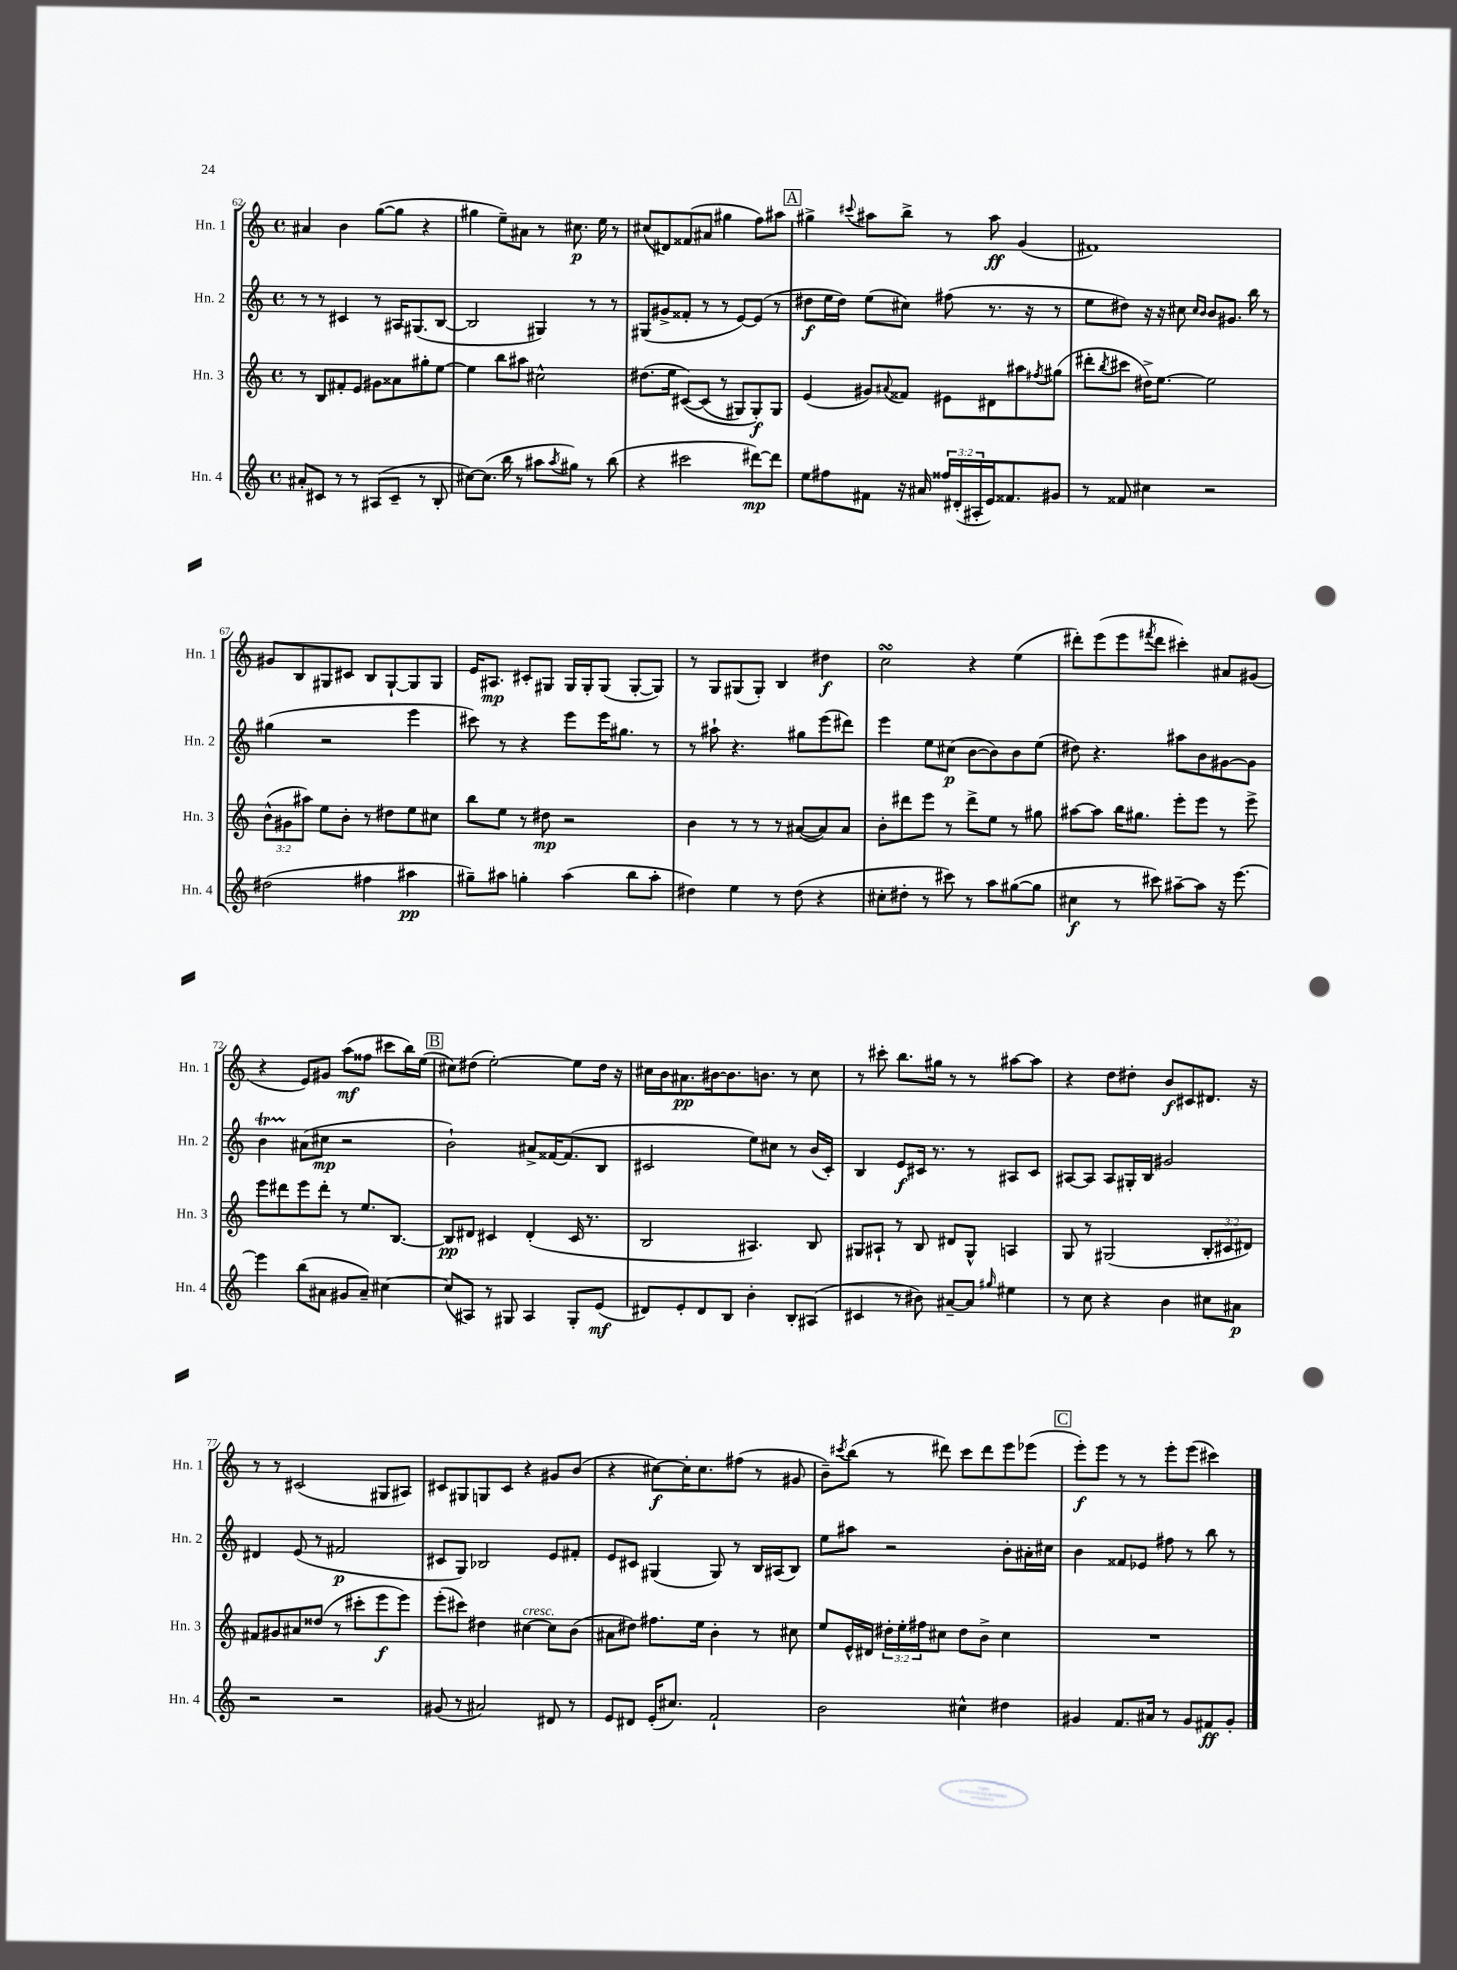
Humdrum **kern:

**kern	**dynam	**kern	**dynam	**kern	**dynam	**kern	**dynam
*part4	*part4	*part3	*part3	*part2	*part2	*part1	*part1
*staff4	*staff4	*staff3	*staff3	*staff2	*staff2	*staff1	*staff1
*I"Hn. 4	*	*I"Hn. 3	*	*I"Hn. 2	*	*I"Hn. 1	*
*I'Hn. 4	*	*I'Hn. 3	*	*I'Hn. 2	*	*I'Hn. 1	*
*clefG2	*	*clefG2	*	*clefG2	*	*clefG2	*
*k[]	*	*k[]	*	*k[]	*	*k[]	*
*M4/4	*	*M4/4	*	*M4/4	*	*M4/4	*
*met(c)	*	*met(c)	*	*met(c)	*	*met(c)	*
=62	=62	=62	=62	=62	=62	=62	=62
8a#X'/L	.	8r	.	8r	.	4a#X/	.
8c#X/J	.	8B/L	.	8r	.	.	.
8r	.	8f#X'/	.	4c#X/	.	4b\	.
8r	.	8e/J	.	.	.	.	.
(8A#X/L	.	8g#X\L	.	8r	.	([8gg\L	.
8c#~/J	.	8a##X\	.	16A#X/KL	.	8gg\J]	.
.	.	.	.	(8.G#X/	.	.	.
8r	.	8gg#X'\	.	.	.	4r	.
8B'/	.	[8ee\J	.	[8B/J	.	.	.
=63	=63	=63	=63	=63	=63	=63	=63
[8cc#X\L)	.	4ee\]	.	2B/]	.	4gg#X\	.
(8.cc#\J]	.	.	.	.	.	.	.
.	.	8bb\L	.	.	.	8ee~\L)	.
16bb\	.	.	.	.	.	.	.
8r	.	8aa#X\J	.	.	.	8a#X\J	.
8aa#X\L	.	2cc#X^^\	.	4G#X/)	.	8r	.
8qaa#/	.	.	.	.	.	.	.
8gg#X\J)	.	.	.	.	.	8.cc#X\	p
8r	.	.	.	8r	.	.	.
.	.	.	.	.	.	16ee\	.
(8bb\	.	.	.	8r	.	8r	.
=64	=64	=64	=64	=64	=64	=64	=64
4r	.	(8.dd#X\L	.	(8G#X/L	.	(8cc#X/L	.
.	.	.	.	8g#X^/	.	8d#X/)	.
.	.	16ee\Jk	.	.	.	.	.
2ccc#X\	.	([8c#X/L)	.	8f##X'/J	.	(8f##X/	.
.	.	(8c#/J]	.	8r	.	8a#X/J	.
.	.	8r	.	8r	.	4gg#X\	.
.	.	8G#X/L)	.	[8e/L)	.	.	.
[8ddd#X\L)	mp	8G#'/)	f	(8e/J]	.	8ff\L)	.
8ddd#\J]	.	8G#/J	.	8r	.	8aa#X\J	.
!!LO:REH:place=s1:t=A
=65	=65	=65	=65	=65	=65	=65	=65
8ee\L	.	(4e/	.	8dd#X\L	f	4gg#X^\	.
8ff#X\	.	.	.	16ee\L	.	.	.
.	.	.	.	16dd#\JJ)	.	.	.
.	.	.	.	.	.	8qqccc#X/	.
8f#X\J	.	8g#X/L)	.	(8ee\L	.	8aa#X\L	.
.	.	8qqa#X/	.	.	.	.	.
16r	.	8f##X/J	.	8cc#X\J)	.	8bb^\J	.
16a#X/	.	.	.	.	.	.	.
24ff##X/LL	.	8e#X\L	.	(8ff#X\	.	8r	.
(24d#X'/	.	.	.	.	.	.	.
24A#X'/	.	.	.	.	.	.	.
16e/J)	.	8d#X\	.	8.r	.	8aa#\	ff
8.f##X/	.	.	.	.	.	.	.
.	.	8aa#X\	.	.	.	(4g/	.
.	.	.	.	16r	.	.	.
.	.	8qff#X/	.	.	.	.	.
8g#X/J	.	(8gg#X\J	.	8r	.	.	.
=66	=66	=66	=66	=66	=66	=66	=66
8r	.	8ddd#X'\L	.	8ee\L	.	1f#X)	.
.	.	8qbb/	.	.	.	.	.
8f##X/	.	8ccc#X\J	.	8dd#X\J)	.	.	.
4cc#X\	.	16dd#X^\KL)	.	16r	.	.	.
.	.	[8.ee\J	.	16r	.	.	.
.	.	.	.	8cc#X\	.	.	.
.	.	.	.	16qqcc#/LL	.	.	.
.	.	.	.	16qqb/JJ	.	.	.
2r	.	2ee\]	.	8b/L	.	.	.
.	.	.	.	8.g#X/J	.	.	.
.	.	.	.	16bb\	.	.	.
.	.	.	.	8r	.	.	.
!!LO:LB:g=z
=67	=67	=67	=67	=67	=67	=67	=67
(2dd#X\	.	(12b^^\L	.	(4gg#X\	.	8g#X/L	.
.	.	12g#X\	.	.	.	.	.
.	.	.	.	.	.	8B/	.
.	.	12aa#X\J)	.	.	.	.	.
.	.	8ee\L	.	2r	.	8G#X/	.
.	.	8b'\J	.	.	.	8c#X/J	.
4ff#X\	.	8r	.	.	.	8B/L	.
.	.	8dd#X\L	.	.	.	[8G#`/	.
4aa#X\	pp	8ee\	.	4eee\	.	8G#/]	.
.	.	8cc#X\J	.	.	.	8G#/J	.
=68	=68	=68	=68	=68	=68	=68	=68
8gg#X~\L)	.	8bb\L	.	8ccc#X\)	.	16e/KL	.
.	.	.	.	.	.	8.A#X/J	mp
8aa#X\J	.	8ee\J	.	8r	.	.	.
4ggn'\	.	8r	.	4r	.	8c#X'/L	.
.	.	8dd#X\	mp	.	.	8G#X/J	.
(4aa#\	.	2r	.	8eee\L	.	16G#/LL	.
.	.	.	.	.	.	16G#'/J	.
.	.	.	.	16eee\K	.	(8G#/J	.
.	.	.	.	8.gg#X\J	.	.	.
8bb\L	.	.	.	.	.	[8G#'/L	.
8aa#'\J	.	.	.	8r	.	8G#/J])	.
=69	=69	=69	=69	=69	=69	=69	=69
4dd#X\)	.	4b\	.	8r	.	8r	.
.	.	.	.	8aa#X`\	.	8G/L	.
4ee\	.	8r	.	4.r	.	(8G#X/	.
.	.	8r	.	.	.	8G#'/J)	.
8r	.	8r	.	.	.	4B/	.
(8dd#\	.	([8a#X/L	.	8gg#X\L	.	.	.
4r	.	8a#/])	.	(8eee\	.	4dd#X\	f
.	.	8a#/J	.	8ddd#X\J)	.	.	.
=70	=70	=70	=70	=70	=70	=70	=70
8cc#X'\L	.	8b'\L	.	4eee\	.	2ccsSSs\	.
8dd#X'\J	.	8ddd#X\	.	.	.	.	.
8r	.	8eee\J	.	8ee\L	.	.	.
8ccc#X\)	.	8r	.	(8cc#X\J	p	.	.
8r	.	8ddd#^\L	.	[8b\L	.	4r	.
8aa\L	.	8ee\J	.	8b\])	.	.	.
([8gg#X\	.	8r	.	8b\	.	(4ee\	.
8gg#\J]	.	8gg#X\	.	(8ee\J	.	.	.
=71	=71	=71	=71	=71	=71	=71	=71
4cc#X\	f	[8aa#X\L	.	8dd#X\)	.	8ddd#X'\L)	.
.	.	8aa#\J]	.	4.r	.	(8eee\	.
8r	.	16bb\KL	.	.	.	8eee\	.
.	.	8.gg#X\J	.	.	.	.	.
.	.	.	.	.	.	8qfff#X/	.
8ccc#X\)	.	.	.	.	.	8ddd#\J	.
[8aa#X~\L	.	8eee'\L	.	8aa#X\L	.	4ccc#X'\)	.
8aa#\J]	.	8eee\J	.	8b\	.	.	.
16r	.	8r	.	[8g#X\	.	8a#X/L	.
[8.eee\	.	.	.	.	.	.	.
.	.	8eee^\	.	8g#\J]	.	(8g#X/J	.
!!LO:LB:g=z
=72	=72	=72	=72	=72	=72	=72	=72
4eee\]	.	8eee\L	.	4bt\	.	4r	.
.	.	8ddd#X\	.	.	.	.	.
(8bb\L	.	8eee\	.	(8a#X\L	.	8e/L)	.
8a#X\J	.	8ddd#'\J	.	8cc#X\J	mp	8g#X/J	.
8g#X/L	.	8r	.	2r	.	(8aa\L	mf
8a#~/J)	.	8.ee/L	.	.	.	8ff##X\J	.
[4cc#X\	.	.	.	.	.	8ccc#X\L	.
.	.	[8.B/J	.	.	.	.	.
.	.	.	.	.	.	16bb\L)	.
.	.	.	.	.	.	(16ee\JJ	.
!!LO:REH:place=s1:t=B
=73	=73	=73	=73	=73	=73	=73	=73
(8cc#/L]	.	8B/L]	pp	2b`\)	.	8cc#X\L)	.
8A#X/J)	.	8d#X/J	.	.	.	(8dd#X\J	.
8r	.	4c#X/	.	.	.	[2ee'\)	.
8G#X/	.	.	.	.	.	.	.
4A#/	.	(4d#'/	.	8a#X^/L	.	.	.
.	.	.	.	[16f##X/K	.	.	.
.	.	.	.	(8.f##/]	.	.	.
8G#'/L	.	16c#/	.	.	.	8ee\L]	.
.	.	8.r	.	.	.	.	.
(8e/J	mf	.	.	8B/J	.	16dd#\Jk	.
.	.	.	.	.	.	16r	.
=74	=74	=74	=74	=74	=74	=74	=74
8d#X/L)	.	2B/	.	2c#X/	.	16cc#X\LL	.
.	.	.	.	.	.	16b\J	.
8e'/	.	.	.	.	.	8.a#X\	pp
8d#/	.	.	.	.	.	.	.
.	.	.	.	.	.	[16b#X\k	.
8B/J	.	.	.	.	.	8.b#\]	.
4b'\	.	4.A#X/)	.	8ee\L)	.	.	.
.	.	.	.	.	.	8.bn\J	.
.	.	.	.	8cc#X\J	.	.	.
8B'/L	.	.	.	8r	.	8r	.
(8A#X/J	.	8B/	.	(16b/LL	.	8cc#\	.
.	.	.	.	16c#'/JJ)	.	.	.
=75	=75	=75	=75	=75	=75	=75	=75
4c#X/	.	8G#X/L	.	4B/	.	8r	.
.	.	8A#X`/J	.	.	.	8ccc#X'\	.
8r	.	8r	.	8e/L	f	8.bb\L	.
8b#X\)	.	8B/	.	16c#X/Jk	.	.	.
.	.	.	.	8.r	.	16gg#X\Jk	.
[8a#X~/L	.	8d#X/L	.	.	.	8r	.
8a#/J]	.	8G#^^/J	.	8r	.	8r	.
16qqgg#X/	.	.	.	.	.	.	.
4ee#X\	.	4An/	.	8A#X/L	.	[8aa#X\L	.
.	.	.	.	8c#/J	.	8aa#\J]	.
=76	=76	=76	=76	=76	=76	=76	=76
8r	.	8G/	.	[8A#X/L	.	4r	.
8cc\	.	8r	.	8A#/J]	.	.	.
4r	.	(2G#X/	.	8A#/L	.	8dd\L	.
.	.	.	.	16G#X'/L	.	8dd#X'\J	.
.	.	.	.	16B/JJ	.	.	.
4b\	.	.	.	2g#X/	.	8b/L	f
.	.	.	.	.	.	8c#X/	.
8cc#X\L	.	12B'/L	.	.	.	8.d#X/J	.
.	.	12c#X/	.	.	.	.	.
8a#X\J	p	.	.	.	.	.	.
.	.	12d#X/J)	.	.	.	.	.
.	.	.	.	.	.	16r	.
!!LO:LB:g=z
=77	=77	=77	=77	=77	=77	=77	=77
2r	.	8f#X/L	.	4d#X/	.	8r	.
.	.	8g#X/	.	.	.	8r	.
.	.	8a#X/	.	(8e/	.	(2c#X/	.
.	.	(8dd##X/J	.	8r	.	.	.
2r	.	8r	.	2f#X/	p	.	.
.	.	8ccc#X'\L	.	.	.	.	.
.	.	8eee\	f	.	.	8G#X/L	.
.	.	8eee\J)	.	.	.	8A#X/J)	.
=78	=78	=78	=78	=78	=78	=78	=78
(8g#X/	.	(8eee'\L	.	8c#X/L	.	8c#X/L	.
8r	.	8ccc#X\J)	.	8G/J)	.	8G#X/	.
2a#X/)	.	4dd#X\	.	2B-X/	.	8Gn/	.
.	.	.	.	.	.	8c#/J	.
!	!	!LO:TX:a:i:t=cresc.	!	!	!	!	!
.	.	[4cc#X\	.	.	.	4r	.
8d#X/	.	8cc#\L]	.	8e/L	.	8g#X/L	.
8r	.	(8b\J	.	8f#X'/J	.	(8b/J	.
=79	=79	=79	=79	=79	=79	=79	=79
8e/L	.	8a#X\L	.	8e/L	.	4r	.
8d#X/J	.	8dd#X\J)	.	8c#X/J	.	.	.
(16e'/KL	.	8.ff#X\L	.	(4G#X/	.	[8cc#X\L)	f
8.cc#X/J)	.	.	.	.	.	.	.
.	.	.	.	.	.	16cc#'\K]	.
.	.	16ee\Jk	.	.	.	8.cc#\	.
2f`/	.	4b'\	.	8G#/)	.	.	.
.	.	.	.	8r	.	(8ff#X\J	.
.	.	8r	.	16B/LL	.	8r	.
.	.	.	.	(16A#X/J	.	.	.
.	.	8cc#X\	.	8B/J)	.	8g#X/	.
=80	=80	=80	=80	=80	=80	=80	=80
2b\	.	8ee/L	.	8ee\L	.	8b~\L)	.
.	.	.	.	.	.	8qccc#X/	.
.	.	16e^^/L	.	8aa#X\J	.	(8bb\J	.
.	.	16d#X/JJ	.	.	.	.	.
.	.	24dd#X'\LL	.	2r	.	8r	.
.	.	24ee'\	.	.	.	.	.
.	.	24ff#X\J	.	.	.	.	.
.	.	8cc#X\J	.	.	.	8ddd#X\)	.
4cc#X^^\	.	8dd#\L	.	.	.	8ccc#\L	.
.	.	8b^\J	.	.	.	8ddd#\	.
4dd#X\	.	4cc#\	.	8b'\L	.	8eee\	.
.	.	.	.	16a#X'\L	.	(8eee-X\J	.
.	.	.	.	16cc#X\JJ	.	.	.
!!LO:REH:place=s1:t=C
=81	=81	=81	=81	=81	=81	=81	=81
4g#X/	.	1r	.	4b\	.	8eee'\L)	f
.	.	.	.	.	.	8eee\J	.
8.f/L	.	.	.	8f##X/L	.	8r	.
.	.	.	.	8e-X/J	.	8r	.
16a#X/Jk	.	.	.	.	.	.	.
8r	.	.	.	8ff#X\	.	8eee'\L	.
8g#/L	.	.	.	8r	.	(8eee\J	.
8f#X/	ff	.	.	8bb\	.	4ccc#X\)	.
8g#'/J	.	.	.	8r	.	.	.
==	==	==	==	==	==	==	==
*-	*-	*-	*-	*-	*-	*-	*-
